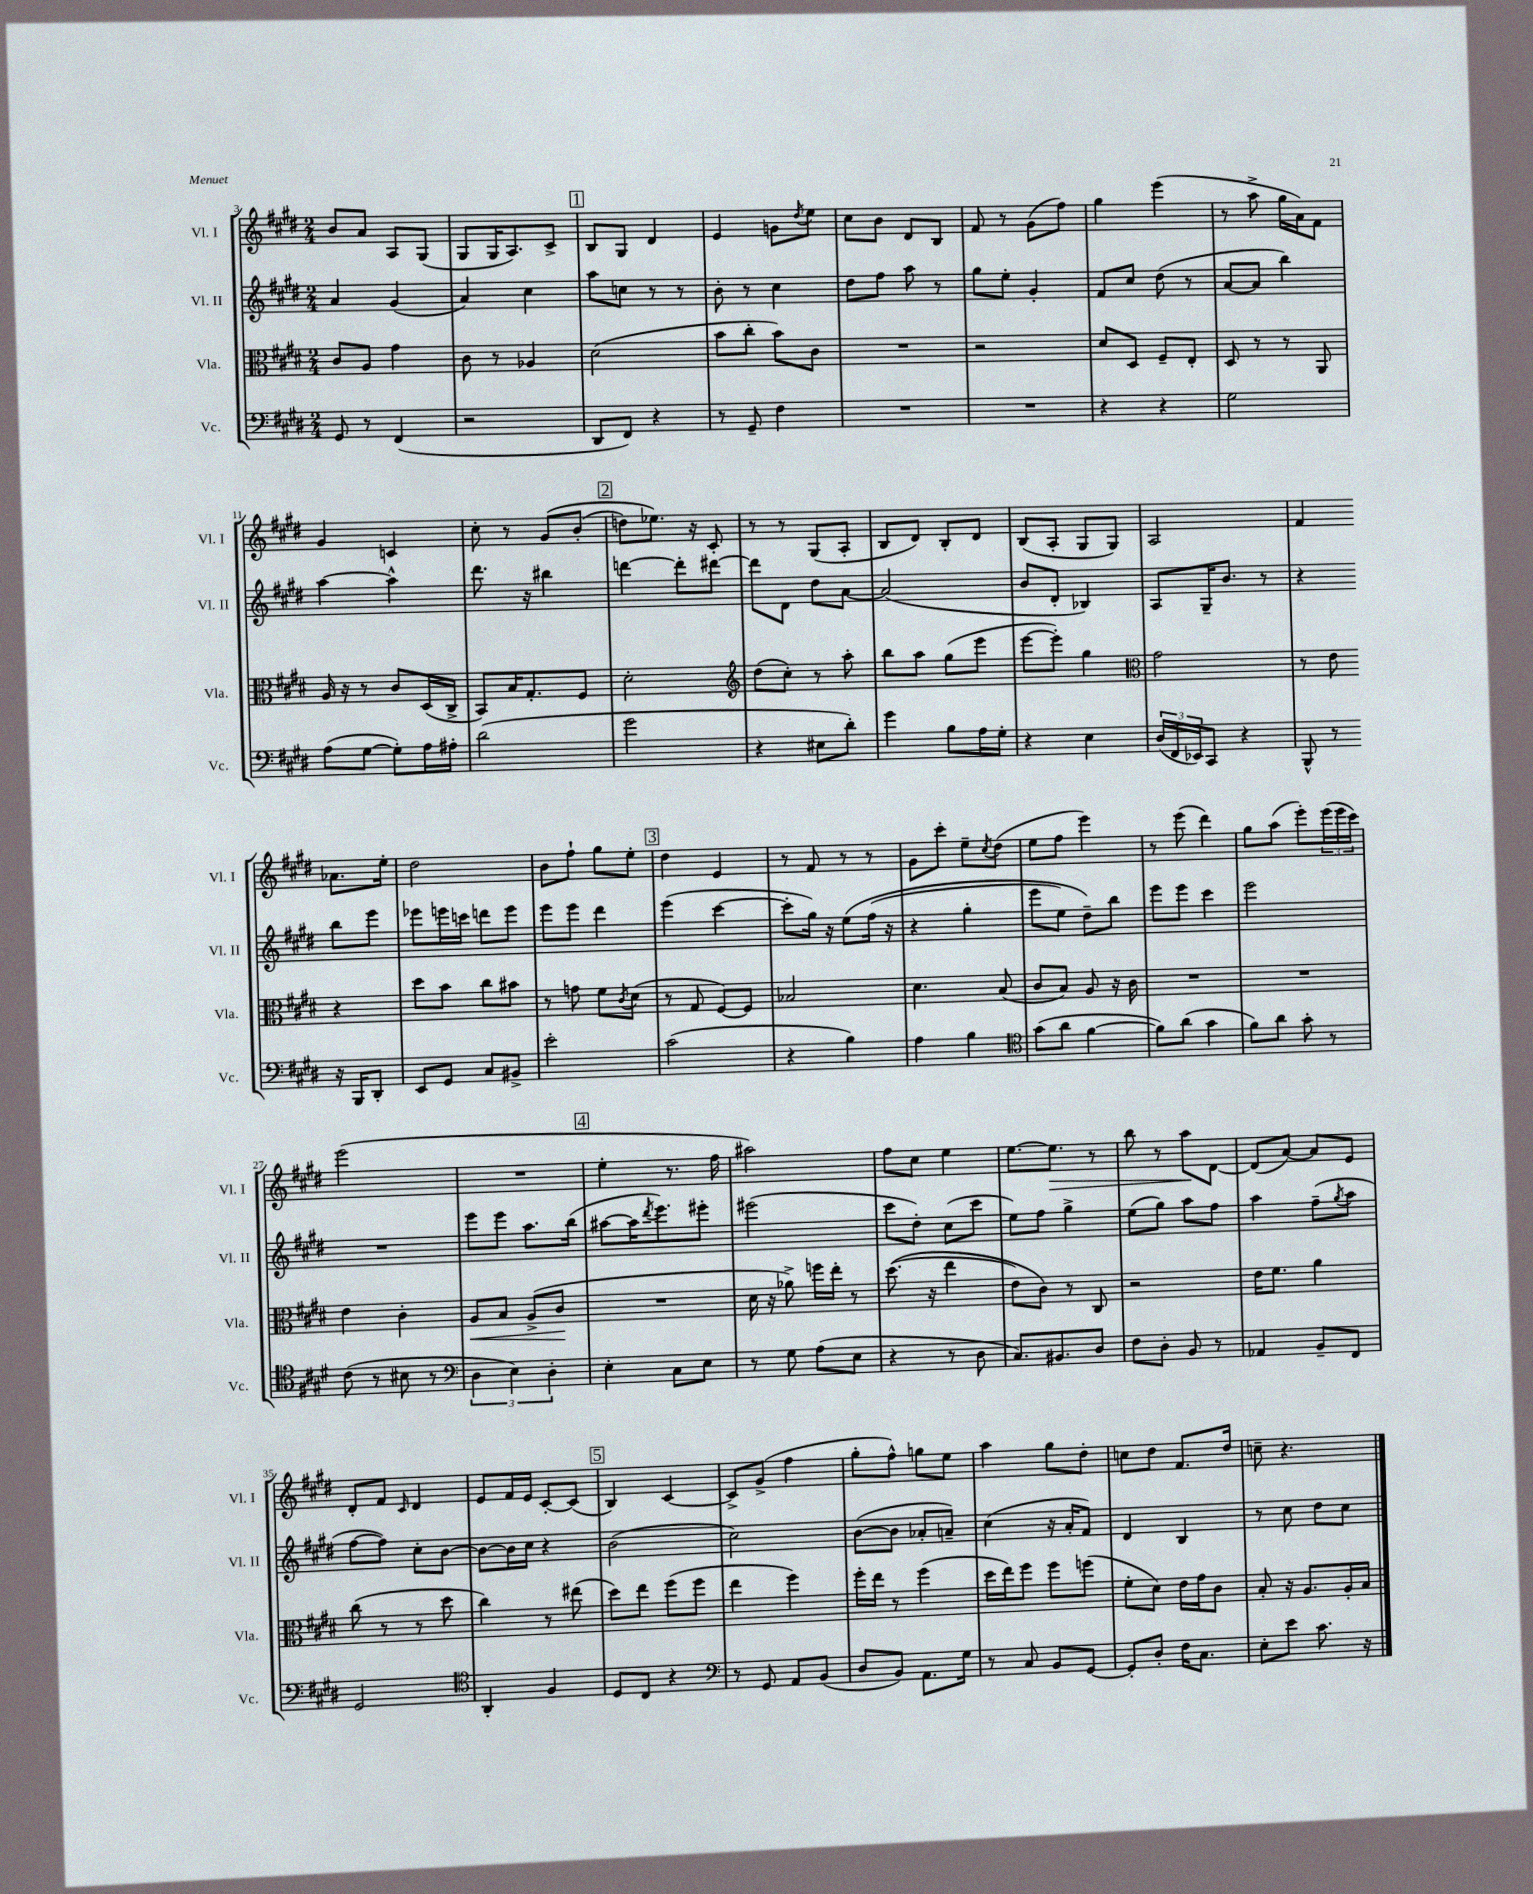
<<
\new StaffGroup <<
\new Staff = "s0" \with { instrumentName = "Vl. I" shortInstrumentName = "Vl. I" } {
    \clef treble \key e \major \numericTimeSignature \time 2/4
    b'8 a'8 a8 gis8( |
    gis8 gis16 a8.) cis'8-> |
    \mark \markup { \box "1" } b8 gis8 dis'4 |
    e'4 g'8 \acciaccatura { dis''8 } e''8 |
    cis''8 b'8 dis'8 b8 |
    fis'8 r8 gis'8( fis''8) |
    gis''4 e'''4( |
    r8 a''8-> gis''16 a'16) fis'8 |
    gis'4 c'4 |
    cis''8-. r8 gis'8\( b'8-.( |
    \mark \markup { \box "2" } d''8) ees''8.\) r16 cis'8-. |
    r8 r8 gis8( a8-. |
    b8 dis'8) b8-. dis'8 |
    b8( a8-. gis8 gis8) |
    a2 |
    fis'4 aes'8. e''16-. |
    dis''2 |
    b'8 fis''8-! gis''8 e''8-. |
    \mark \markup { \box "3" } dis''4 e'4 |
    r8 fis'8 r8 r8 |
    gis'8 cis'''8-. e''8-- \acciaccatura { cis''8 } dis''8( |
    e''8 fis''8 e'''4) |
    r8 e'''8( dis'''4) |
    gis''8 a''8( e'''8-.) \tuplet 3/2 { e'''16( e'''16 cis'''16) } |
    e'''2( |
    R2 |
    \mark \markup { \box "4" } e''4-. r8. fis''16 |
    ais''2) |
    fis''8 cis''8 e''4 |
    e''8.~ e''8.\> r8 |
    b''8 r8 a''8\! dis'8~ |
    dis'8( a'8~) a'8 e'8 |
    dis'8-. fis'8 \grace { cis'16 } dis'4 |
    e'8 fis'16 e'16 cis'8~-. cis'8( |
    \mark \markup { \box "5" } b4) cis'4~ |
    cis'8-> gis'8->( fis''4 |
    gis''8-. fis''8-^) g''8 e''8 |
    a''4 gis''8 dis''8-. |
    c''8 dis''8 fis'8. dis''16 |
    c''8-- r4. \bar "|." |
}
\new Staff = "s1" \with { instrumentName = "Vl. II" shortInstrumentName = "Vl. II" } {
    \clef treble \key e \major \numericTimeSignature \time 2/4
    a'4 gis'4( |
    a'4) cis''4 |
    \mark \markup { \box "1" } a''8 c''8 r8 r8 |
    b'8-. r8 cis''4 |
    dis''8 fis''8 a''8 r8 |
    gis''8 e''8-. gis'4-. |
    fis'8 cis''8 dis''8( r8 |
    a'8~ a'8 b''4) |
    a''4~ a''4-^ |
    dis'''8. r16 bis''4 |
    \mark \markup { \box "2" } d'''4~ d'''8-. dis'''8~ |
    dis'''8 dis'8 dis''8 a'8~ |
    a'2( |
    b'8 dis'8-. bes4) |
    a8 gis16-- b'8. r8 |
    r4 b''8 e'''8 |
    ees'''8 e'''16 c'''16 d'''8 e'''8 |
    e'''8 e'''8 dis'''4 |
    \mark \markup { \box "3" } e'''4( cis'''4~ |
    cis'''8-. gis''16) r16 e''8\( fis''16( r16 |
    r4 gis''4-. |
    e'''8 e''8) dis''8--\) b''8 |
    e'''8 e'''8 cis'''4 |
    e'''2 |
    R2 |
    e'''8 e'''8 a''8. b''16( |
    \mark \markup { \box "4" } ais''8~ ais''16 \acciaccatura { dis'''8 } e'''8.) eis'''8-. |
    eis'''2( |
    cis'''8 dis''8-.) cis''8( cis'''8 |
    e''8) fis''8 gis''4-> |
    e''8( gis''8) a''8 fis''8 |
    a''4 fis''8--( \acciaccatura { gis''8 } a''8 |
    fis''8~ fis''8) cis''8-. b'8~ |
    b'8~ b'16 cis''16 r4 |
    \mark \markup { \box "5" } b'2( |
    cis''2) |
    b'8~( b'8 aes'8-. a'8--) |
    cis''4( r16 a'16-. fis'8) |
    dis'4 b4 |
    r8 cis''8 dis''8 cis''8 \bar "|." |
}
\new Staff = "s2" \with { instrumentName = "Vla." shortInstrumentName = "Vla." } {
    \clef alto \key e \major \numericTimeSignature \time 2/4
    cis'8 a8 gis'4 |
    cis'8 r8 aes4 |
    \mark \markup { \box "1" } dis'2( |
    b'8 cis''8-. b'8) cis'8 |
    R2 |
    r2 |
    dis'8 dis8 fis8-- e8-. |
    dis8 r8 r8 a,8 |
    a16 r16 r8 cis'8 dis16( cis16-> |
    b,8) b16 gis8.-. fis8 |
    \mark \markup { \box "2" } dis'2-. |
    \clef treble dis''8( cis''8-.) r8 a''8-. |
    b''8 a''8 gis''8( e'''8 |
    e'''8~ e'''8-.) gis''4 |
    \clef alto gis'2 |
    r8 e'8 r4 |
    dis''8 b'8 cis''8 bis'8 |
    r8 g'8 fis'8 \acciaccatura { cis'8 } dis'8( |
    \mark \markup { \box "3" } r8 gis8 fis8~) fis8 |
    bes2 |
    dis'4. b8( |
    cis'8 b8) a8 r16 cis'16 |
    R2 |
    R2 |
    e'4 cis'4-. |
    a8\< b8 a8->( cis'8\! |
    \mark \markup { \box "4" } R2 |
    dis'16 r16 aes'8->) f''16 e''16-. r8 |
    dis''8.(\( r16 e''4 |
    e'8) cis'8\) r8 cis8 |
    r2 |
    e'16 fis'8. a'4 |
    cis''8( r8 r8 dis''8 |
    cis''4) r8 eis''8( |
    \mark \markup { \box "5" } dis''8) e''8 fis''8( fis''8 |
    e''4 fis''4) |
    fis''16-. e''16 r8 fis''4( |
    dis''16 e''16) fis''8 fis''8 f''8( |
    fis'8-. dis'8) e'16 gis'16 cis'8 |
    b8-. r16 a8. a16-. b16 \bar "|." |
}
\new Staff = "s3" \with { instrumentName = "Vc." shortInstrumentName = "Vc." } {
    \clef bass \key e \major \numericTimeSignature \time 2/4
    gis,8 r8 fis,4( |
    r2 |
    \mark \markup { \box "1" } dis,8 fis,8) r4 |
    r8 gis,8-- fis4 |
    R2 |
    R2 |
    r4 r4 |
    gis2 |
    a8( gis8~ gis8-.) a16 ais16-. |
    dis'2( |
    \mark \markup { \box "2" } gis'2 |
    r4 eis8 dis'8-.) |
    gis'4 b8 a16 gis16-. |
    r4 e4 |
    \tuplet 3/2 { dis16( fis,16 ees,16) } cis,8 r4 |
    b,,8-^ r8 r16 b,,16 dis,8-. |
    e,8 gis,8 cis8 bis,8-> |
    e'2-. |
    \mark \markup { \box "3" } cis'2( |
    r4 b4) |
    a4 b4 |
    \clef tenor gis'8( a'8 fis'4~ |
    fis'8) a'8( gis'4 |
    fis'8) a'8 gis'8-. r8 |
    cis'8( r8 bis8 r8 |
    \clef bass \tuplet 3/2 { dis4 e4) dis4-. } |
    \mark \markup { \box "4" } e4-. cis8 e8 |
    r8 gis8 a8( e8 |
    r4 r8 dis8 |
    cis8.) bis,8. dis8 |
    fis8 dis8-. b,8 r8 |
    aes,4 b,8-- fis,8 |
    gis,2 |
    \clef tenor a,4-. fis4 |
    \mark \markup { \box "5" } dis8 cis8 r4 |
    \clef bass r8 gis,8 a,8 b,8( |
    dis8 b,8) a,8. gis16 |
    r8 cis8 b,8 gis,8~ |
    gis,8-. dis8-. fis16 cis8. |
    e8-. e'8 cis'8. r16 \bar "|." |
}
>>
>>
\layout { \context { \Score currentBarNumber = #3 } }
